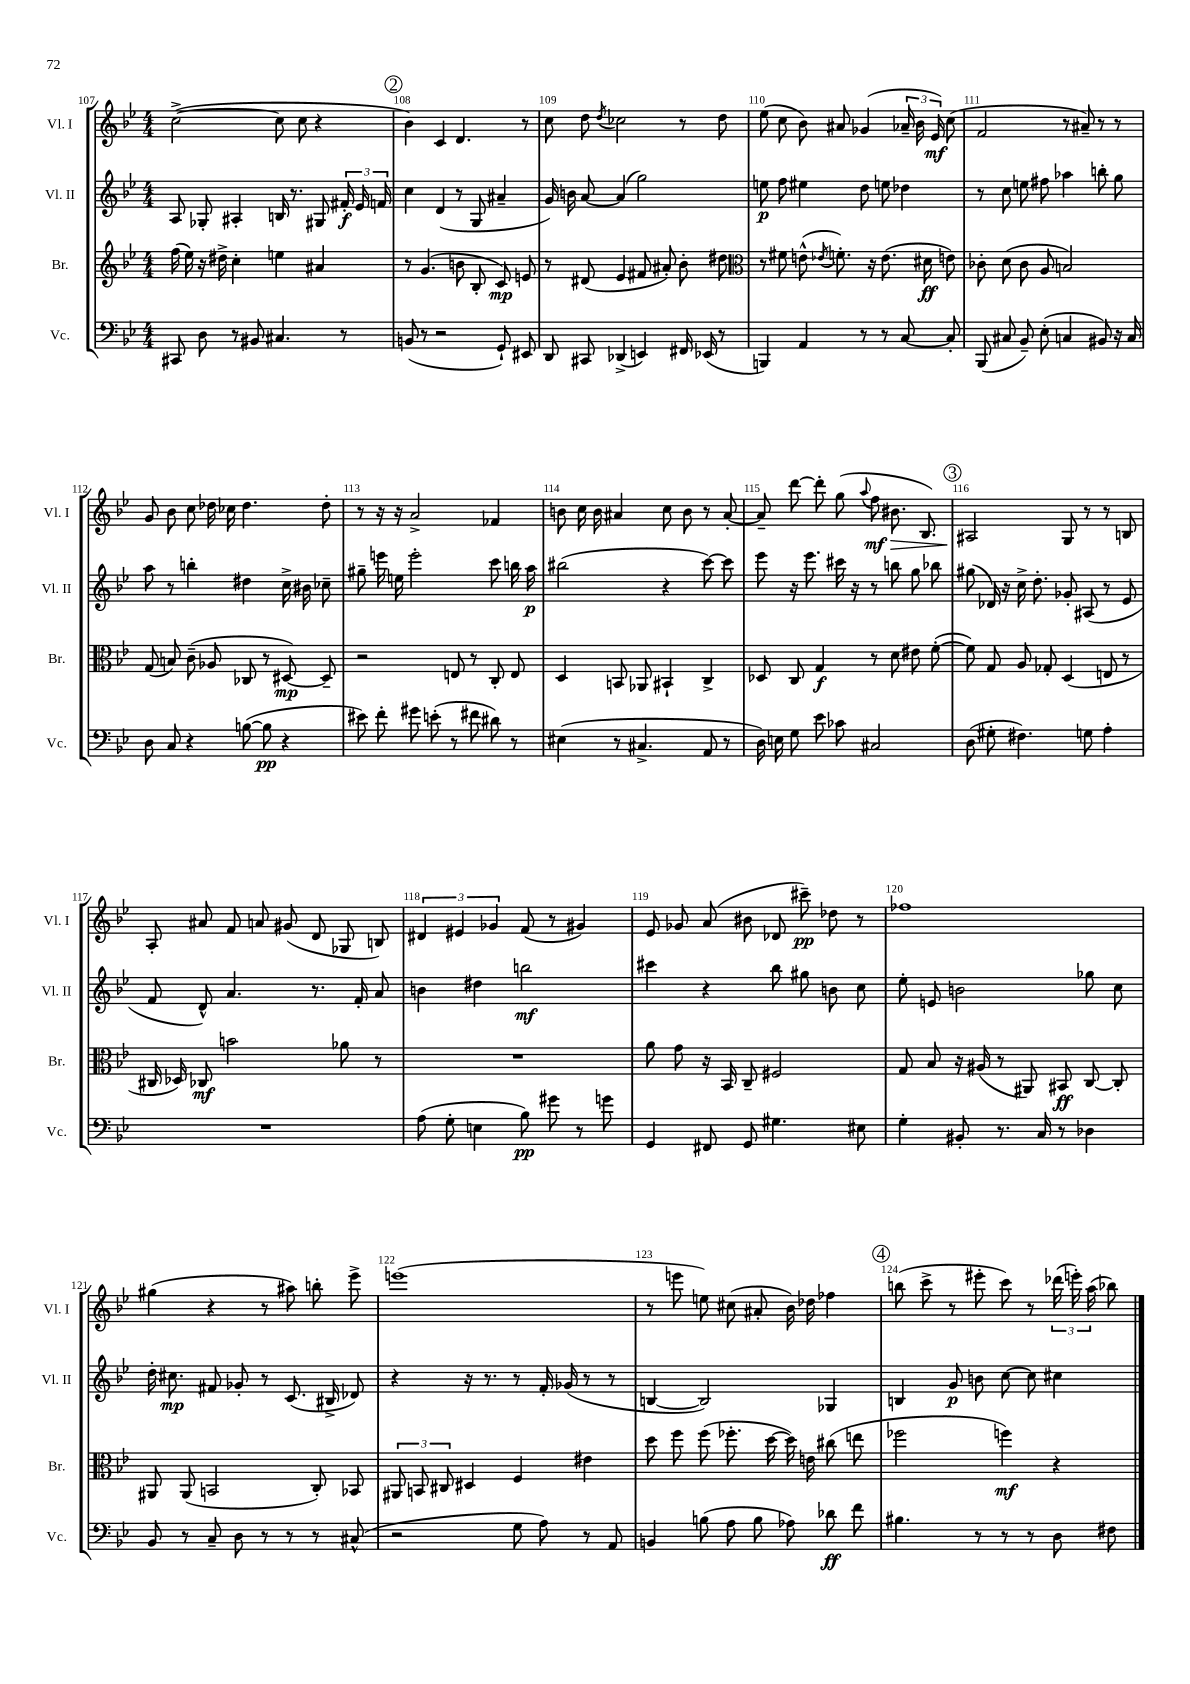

**kern	**kern	**kern	**kern
*staff4	*staff3	*staff2	*staff1
*clefF4	*clefG2	*clefG2	*clefG2
*k[b-e-]	*k[b-e-]	*k[b-e-]	*k[b-e-]
*M4/4	*M4/4	*M4/4	*M4/4
8CC#	(16ff	8A	([2cc^
.	16ee-)	.	.
8D	16r	8G-'	.
.	16dd#^	.	.
8r	4cc'	4A#'	.
8BB#	.	.	.
4.C#	4ee	16B	8cc]
.	.	8.r	.
.	.	.	8cc
.	4a#	8G#	4r
8r	.	24f#'	.
.	.	24e-	.
.	.	24f	.
=	=	=	=
(8BB	8r	4cc	4b-)
8r	(4.g	.	.
2r	.	(4d	4c
.	8b	8r	4.d
.	8B-'	8G	.
8GG`)	8c)	4a#~	.
8EE#	8e	.	8r
=	=	=	=
8DD	8r	16g)	8cc
.	.	16b	.
8CC#	(8d#	[8a	8dd
.	.	.	8qdd
(4DD-^	4e-	(4a]	2cc-
4EE)	8f#	2gg)	.
.	8a#')	.	.
16FF#	8b-'	.	8r
(16EE-	.	.	.
8r	8dd#	.	8dd
=	=	=	=
*	*clefC3	*	*
4BBB)	8r	8ee	(8ee-
.	8f#	8ff	8cc
4AA	(8e^^	4ee#	8b-)
.	8qe-	.	.
.	8.f')	.	8a#
8r	.	8dd	(4g-
.	16r	.	.
8r	(8.e-	8ee	.
[8C	.	4dd-	24a-~
.	.	.	24b-
.	16d#	.	.
.	.	.	24e-)
8C']	8e)	.	(8cc
=	=	=	=
(8BBB-	8c-'	8r	2f
8C#	(8d	8cc	.
8BB-~)	8c-	8ee	.
(8E-'	8A	8ff#	.
4C	2B)	4aa-	8r
.	.	.	8a#~)
8BB#)	.	8bb'	8r
16r	.	8gg	8r
16C	.	.	.
=	=	=	=
8D	(8G	8aa	8g
8C	8B)	8r	8b-
4r	(8c~	4bb'	8cc
.	8A-	.	16dd-
.	.	.	16cc-
([8B	8C-	4dd#	4.dd-
8B]	8r	.	.
4r	[8D#)	16cc^	.
.	.	16b#	.
.	8D#~]	8cc-~	8dd-'
=	=	=	=
8e#)	2r	8gg#~	8r
8f'	.	16eee	16r
.	.	16ee	16r
8g#	.	2eee'	2a^
(8e'	.	.	.
8r	8E	.	.
8f#	8r	.	.
8d#)	8C'	8ccc	4f-
8r	8E	16bb	.
.	.	16aa	.
=	=	=	=
(4E#	4D	(2bb#	8b
.	.	.	16cc
.	.	.	16b
8r	8BB	.	4a#
4.C#^	8AA-	.	.
.	4BB#`	4r	8cc
.	.	.	8b
8AA	4C^	[8ccc)	8r
8r	.	8ccc]	[8a#'
=	=	=	=
16D)	8D-	8eee-	8a#~]
16E	.	.	.
8G	8C	16r	[8ddd
.	.	8.eee-	.
8e-	4G	.	8ddd']
8c-	.	16ccc#	(8gg
.	.	16r	.
.	.	.	8qqaa
2C#	8r	8r	8ff
.	8d	8bb	8.b#
.	8e#	8gg	.
.	.	.	8.B-)
.	([8f'	8bb-	.
=	=	=	=
(8D	8f])	(8gg#	2A#
8G#'	8G	16d-)	.
.	.	16r	.
4.F#)	8A	16cc^	.
.	.	8.dd'	.
.	8G-'	.	.
.	(4D	8g-'	8G
8G	.	(8A#	8r
4A'	8E	8r	8r
.	8r	8e-	8B
=	=	=	=
1r	16C#	8f	8A'
.	16D-)	.	.
.	8C-	8d^^)	8a#
.	2b	4.a	8f
.	.	.	8a
.	.	.	(8g#
.	.	8.r	8d
.	8a-	.	8G-
.	.	16f'	.
.	8r	8a	8B)
=	=	=	=
(8A	1r	4b	6d#
8G'	.	.	.
.	.	.	6e#
4E	.	4dd#	.
.	.	.	6g-
8B-)	.	2bb	(8f
8g#	.	.	8r
8r	.	.	4g#)
8g	.	.	.
=	=	=	=
4GG	8a	4ccc#	8e-
.	8g	.	8g-
8FF#	16r	4r	(8a
.	16BB-	.	.
8GG	8C~	.	8b#
4.G#	2F#	8bb-	8d-
.	.	8gg#	8ccc#~)
.	.	8b	8dd-
8E#	.	8cc	8r
=	=	=	=
4G'	8G	8ee-'	1ff-
.	8B-	8e	.
8BB#'	16r	2b	.
.	(16A#	.	.
8.r	8r	.	.
.	8AA#)	.	.
16C	.	.	.
8r	8BB#	.	.
4D-	[8C	8gg-	.
.	8C']	8cc	.
=	=	=	=
8BB-	8AA#	16dd'	(4gg#
.	.	8.cc#	.
8r	(8AA#	.	.
8C~	2BB	8f#	4r
8D	.	8g-'	.
8r	.	8r	8r
8r	.	(8.c	8aa#)
8r	8C')	.	8bb'
.	.	16B#^	.
(8C#^^	8BB-	8d-)	8eee-^
=	=	=	=
2r	12AA#	4r	(1eee
.	12BB	.	.
.	12C#	.	.
.	4D#	16r	.
.	.	8.r	.
8G	4F	8r	.
8A)	.	16f'	.
.	.	(16g-	.
8r	4e#	8r	.
8AA	.	8r	.
=	=	=	=
4BB	8dd	[4B	8r
.	8ff	.	8eee
(8B	(8ff	2B])	8ee)
8A	8.ff-'	.	(8cc#
8B	.	.	8a#'
.	[16dd	.	.
8A-)	16dd])	.	16b-)
.	16e	.	16dd-
8d-	(8cc#	4G-	4ff-
8f	8ee	.	.
=	=	=	=
4.B#	2ff-	4B	(8bb
.	.	.	8ccc^
.	.	8g	8r
8r	.	8b	8eee#'
8r	4ff)	[8cc	8ccc)
8r	.	8cc]	8r
8D	4r	4cc#	(24ddd-
.	.	.	24eee')
.	.	.	(24aa
8F#	.	.	8bb-)
==	==	==	==
*-	*-	*-	*-
